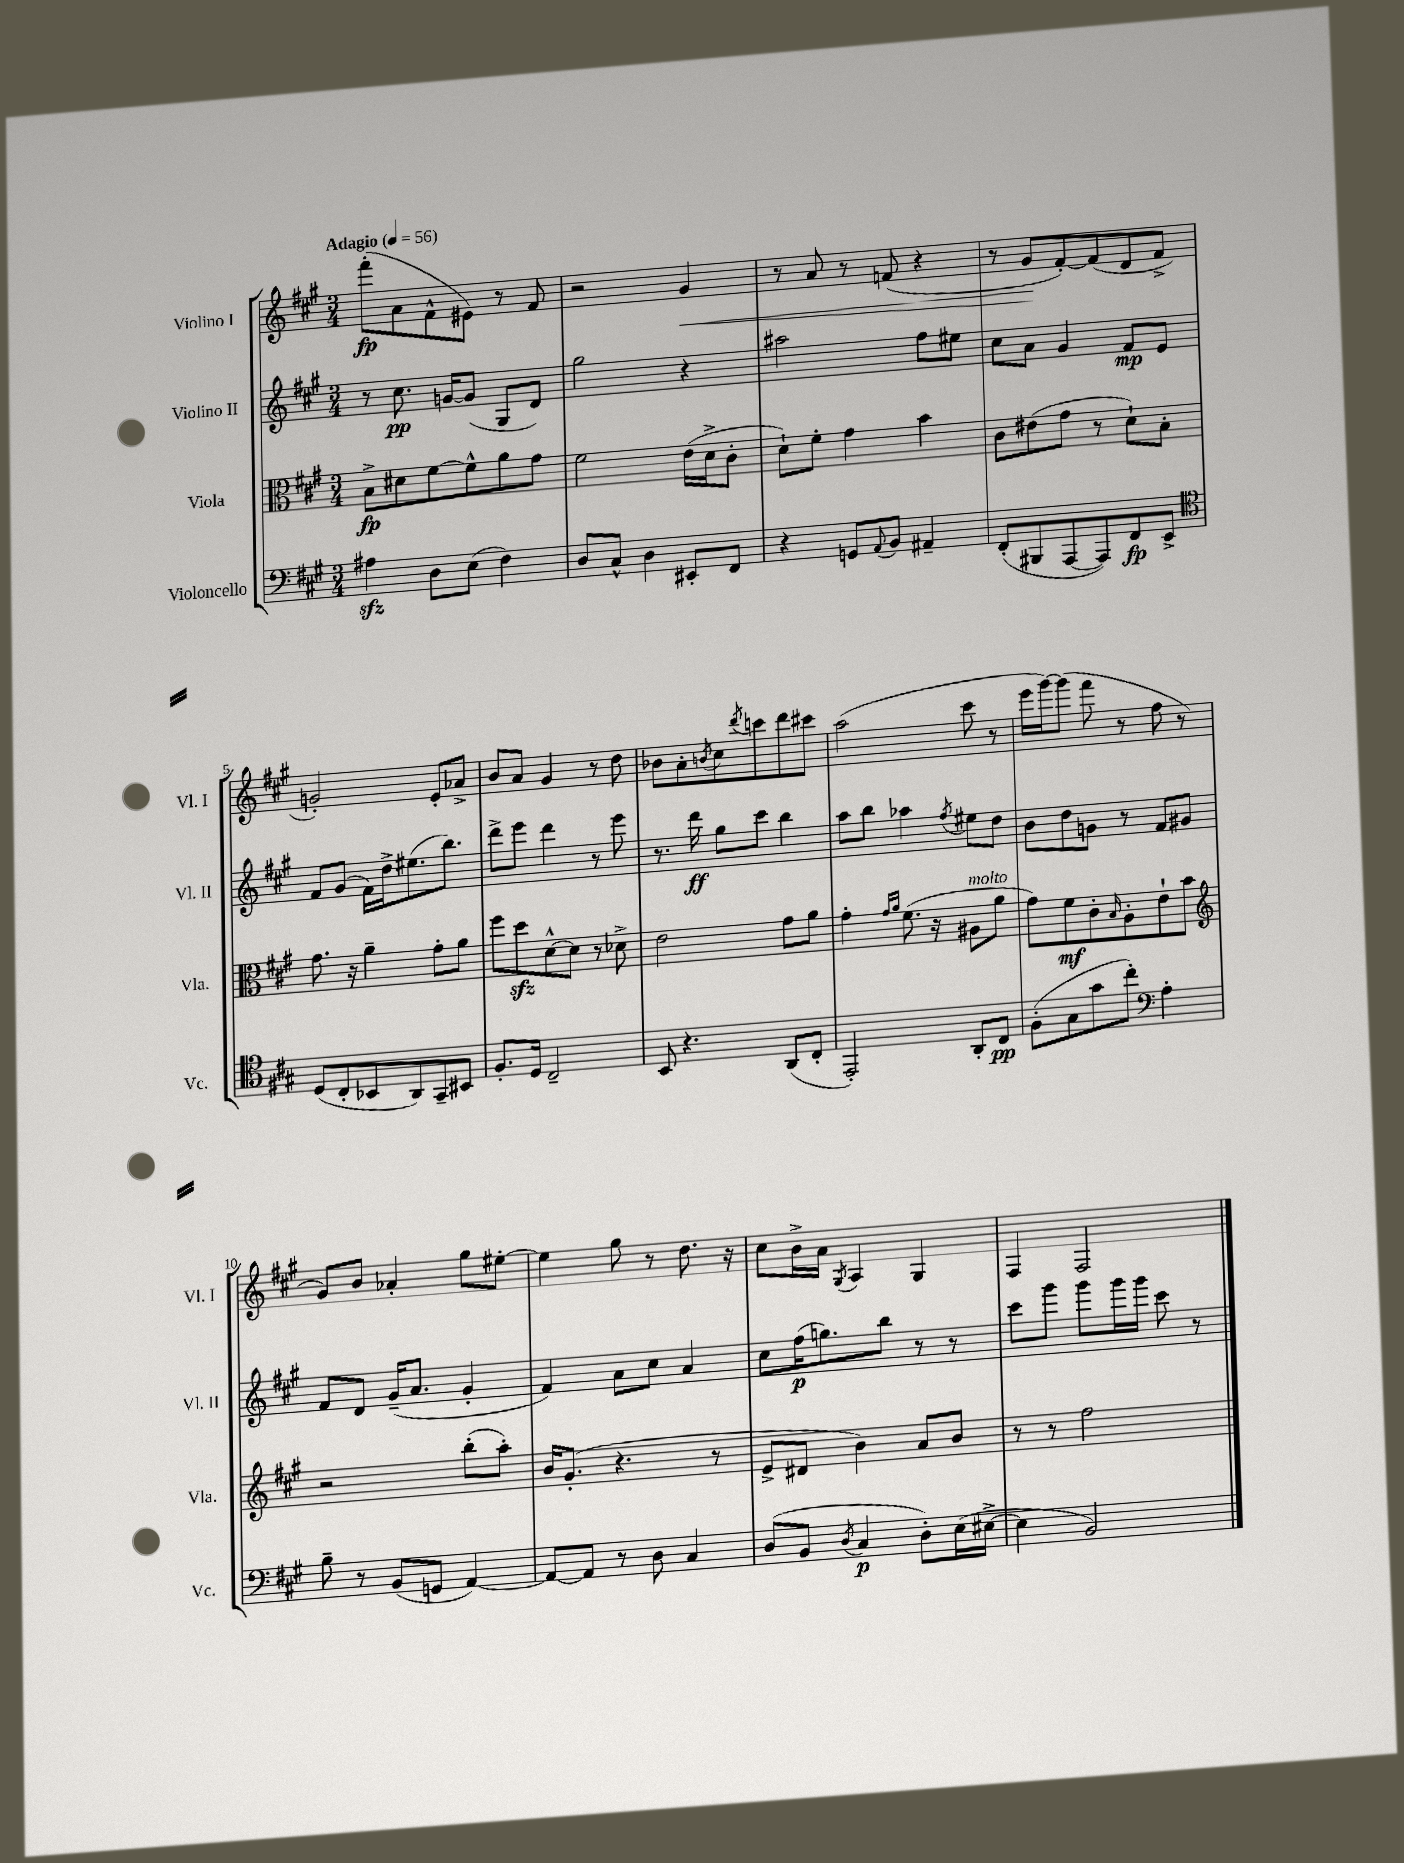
<<
\new StaffGroup <<
\new Staff = "s0" \with { instrumentName = "Violino I" shortInstrumentName = "Vl. I" } {
    \clef treble \key a \major \numericTimeSignature \time 3/4 \tempo "Adagio" 4 = 56
    fis'''8-.\fp( a'8 fis'8-^ eis'8) r8 fis'8 |
    r2 gis'4\< |
    r8 a'8 r8 f'8( r4 |
    r8 gis'8\! fis'8~-.) fis'8( d'8 fis'8-> |
    g'2-.) e'8-. aes'8-> |
    b'8 a'8 gis'4 r8 d''8 |
    bes'8 a'8-. \acciaccatura { b'8 } cis''8 \acciaccatura { d'''8 } c'''8 d'''8 cis'''8 |
    a''2( cis'''8 r8 |
    e'''16 gis'''16~) gis'''8( fis'''8 r8 fis''8 r8 |
    gis'8) b'8 aes'4-. gis''8 eis''8~-. |
    eis''4 gis''8 r8 d''8. r16 |
    cis''8 b'16-> a'16 \acciaccatura { gis8 } a4 gis4 |
    fis4 fis2 \bar "|." |
}
\new Staff = "s1" \with { instrumentName = "Violino II" shortInstrumentName = "Vl. II" } {
    \clef treble \key a \major \numericTimeSignature \time 3/4
    r8 cis''8.\pp g'16~ g'8( gis8 d'8) |
    gis''2 r4 |
    ais''2 fis''8 eis''8 |
    cis''8 a'8 gis'4 fis'8\mp e'8 |
    fis'8 gis'8( fis'16) d''16-> eis''8.( b''8.) |
    d'''8-> e'''8 d'''4 r8 e'''8 |
    r8. d'''16\ff gis''8 cis'''8 b''4 |
    a''8 b''8 aes''4 \acciaccatura { fis''8 } eis''8 d''8 |
    b'8 d''8 g'8 r8 fis'8 gis'8 |
    fis'8 d'8 gis'16--( a'8. gis'4-. |
    fis'4) a'8 cis''8 a'4 |
    cis''8 fis''16\p( g''8.) b''8 r8 r8 |
    cis'''8 gis'''8 gis'''8 gis'''16 gis'''16 cis'''8 r8 \bar "|." |
}
\new Staff = "s2" \with { instrumentName = "Viola" shortInstrumentName = "Vla." } {
    \clef alto \key a \major \numericTimeSignature \time 3/4
    b8->\fp dis'8 fis'8~ fis'8-^ a'8 gis'8 |
    fis'2 e'16( d'16-> cis'8-. |
    d'8-!) fis'8-. gis'4 b'4 |
    cis'8 eis'8( gis'8 r8 d'8-!) b8-. |
    gis'8. r16 a'4-- gis'8-. a'8 |
    fis''8 d''8\sfz d'8~-^ d'8 r8 des'8-> |
    e'2 gis'8 a'8 |
    gis'4-. \grace { gis'16 a'16 } fis'8.( r16 ais8^\markup { \italic "molto" } a'8 |
    gis'8) fis'8\mf cis'8-. \grace { b16 } a8-. e'8-! b'8 |
    \clef treble r2 b''8-.( a''8-.) |
    b'16 gis'8.-.( r4. r8 |
    e'8-> dis'8 b'4) a'8 b'8 |
    r8 r8 fis''2 \bar "|." |
}
\new Staff = "s3" \with { instrumentName = "Violoncello" shortInstrumentName = "Vc." } {
    \clef bass \key a \major \numericTimeSignature \time 3/4
    ais4\sfz d8 e8( fis4) |
    d8 cis8-^ d4 eis,8-. fis,8 |
    r4 g,8 \appoggiatura { a,8 } b,8 ais,4-- |
    fis,8-.( bis,,8 a,,8~ a,,8) fis,8\fp e,8-> |
    \clef tenor d8( cis8-. bes,8 a,8) gis,8-- bis,8 |
    fis8.-. d16 cis2-- |
    b,8 r4. a,8( cis8-. |
    e,2-.) a,8-. cis8\pp |
    fis8-.( gis8 gis'8 cis''8-.) \clef bass a4-. |
    b8-- r8 b,8( g,8 a,4~) |
    a,8~ a,8 r8 d8 cis4 |
    d8( b,8 \acciaccatura { d8 } cis4\p d8-.) e16( eis16~-> |
    eis4 b,2) \bar "|." |
}
>>
>>
